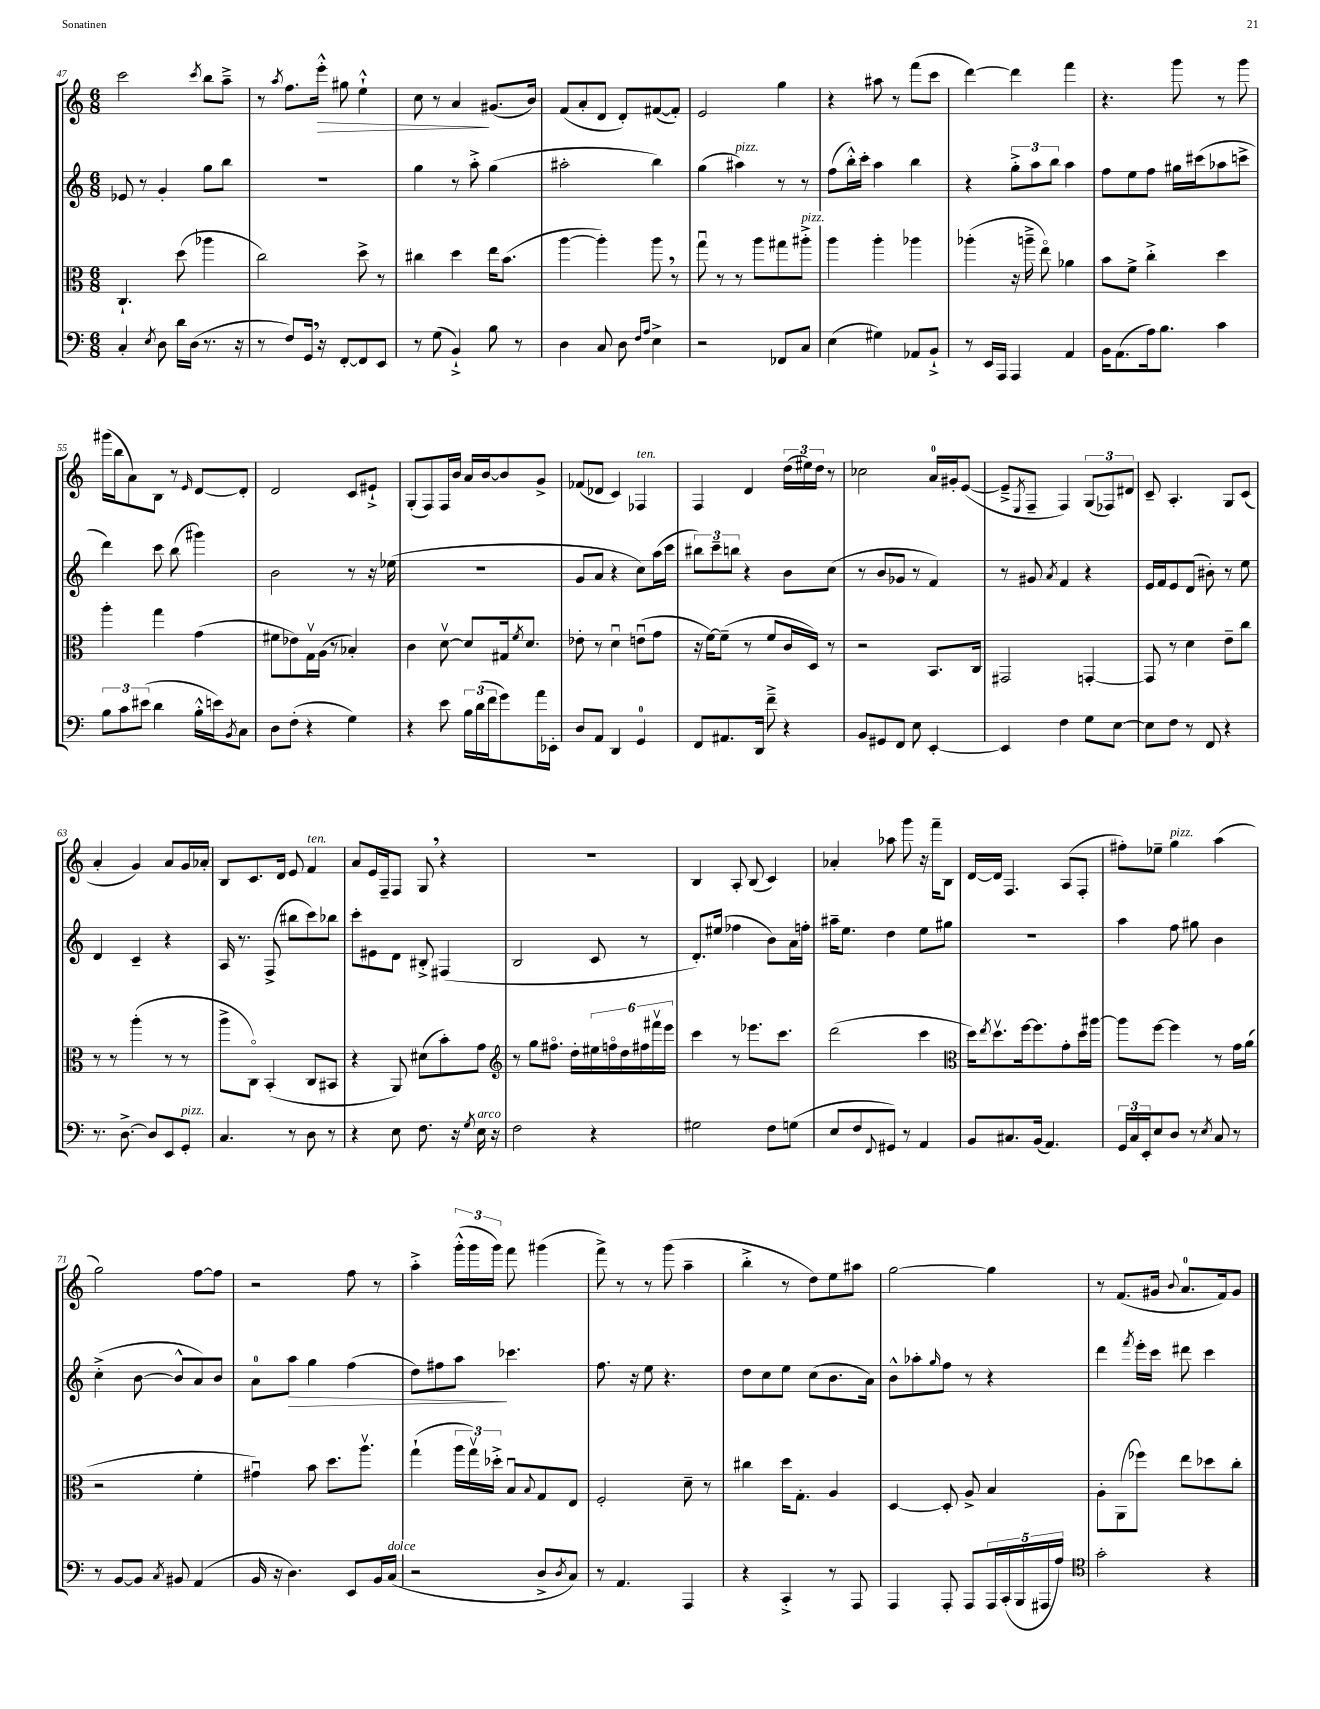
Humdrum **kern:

**kern	**kern	**kern	**kern
*staff4	*staff3	*staff2	*staff1
*clefF4	*clefC3	*clefG2	*clefG2
*k[]	*k[]	*k[]	*k[]
*M6/8	*M6/8	*M6/8	*M6/8
4C'	4.C`	8e-	2ccc
.	.	8r	.
8qE	.	.	.
8D	.	4g'	.
16d	(8dd	.	.
(16D	.	.	.
.	.	.	8qccc
8.r	4aa-	8gg	8bb
.	.	8bb	8aa~^
16r	.	.	.
=	=	=	=
8r	2cc)	2.r	8r
.	.	.	8qaa
8F)	.	.	8.ff
16GG	.	.	.
16r	.	.	16eee'^^
[8FF'	.	.	8gg#
8FF]	8dd^	.	4ee`^^
8EE	8r	.	.
=	=	=	=
8r	4cc#	4gg	8cc
(8G	.	.	8r
4BB`^)	4dd	8r	4a
.	.	8aa'^	.
8B	16ee	(4gg	(8.g#
.	(8.b	.	.
8r	.	.	.
.	.	.	16b)
=	=	=	=
4D	[4aa	2aa#'	(8f
.	.	.	8a'
8C	4aa'])	.	8d
8D	.	.	8d')
16qqF	.	.	.
16qqA	.	.	.
4E^	8aa	4bb)	([8f#
.	8r	.	8f#'])
=	=	=	=
2r	8ggu	(4gg	2e
.	8r	.	.
.	8r	4aa#)	.
.	8aa	.	.
8FF-	8gg#	8r	4gg
8C	8aa#'^	8r	.
=	=	=	=
(4E	4aa	(8ff	4r
.	.	16bb'^^)	.
.	.	16ccc'	.
4G#)	4aa'	4aa	8aa#
.	.	.	8r
8AA-	4aa-	4bb	(8fff
8BB`^	.	.	8ccc
=	=	=	=
8r	(4aa-'	4r	[4ddd)
16EE	.	.	.
16AAA	.	.	.
4AAA	16r	12gg'^	4ddd]
.	16aa~^	.	.
.	.	12aa	.
.	8eeo)	.	.
.	.	12bb	.
4AA	4a-	4aa	4fff
=	=	=	=
16BB	8b	8ff	4.r
(8.AA	.	.	.
.	8f^	8ee	.
16A)	4cc'^	8ff	.
8.B	.	.	.
.	.	16gg#	8ggg
.	.	(16ccc#	.
4c	4dd	8aa-	8r
.	.	8ccc^	8ggg
=	=	=	=
12B	4aa'	4ddd)	(16ggg#
.	.	.	16bb
12c	.	.	.
.	.	.	8a)
(12e#	.	.	.
4d	4gg	8ccc	8B
.	.	(8bb	8r
.	.	.	16qqe
16B'^^	(4g	4ggg#)	[8d
16e)	.	.	.
8qBB	.	.	.
8C	.	.	8d']
=	=	=	=
8D	8f#	2b	2d
(8F'	8e-)	.	.
4r	16Gv	.	.
.	(16A	.	.
.	8r	.	.
4G)	4B-')	8r	8c
.	.	16r	8e#`^
.	.	(16ee-	.
=	=	=	=
4r	4c	2.r	(8G'
.	.	.	8F)
8e	[8dv	.	16F
.	.	.	16b
24B	8d]	.	16a
(24d	.	.	.
.	.	.	[16b
24f	.	.	.
8g)	16G#	.	8b]
.	8qf	.	.
.	8.d	.	.
16a	.	.	8g^
16EE-'	.	.	.
=	=	=	=
8D	8e-'	8g	(8f-
8AA	8r	8a	8d-
4DD	4du	4r	4c)
4GG	(8eu	8cc)	4F-
.	8g	(16aa	.
.	.	16ccc	.
=	=	=	=
8FF	16r	12bb#)	4F
.	[16f)	.	.
.	.	12ccc~	.
8.AA#	(8f~]	.	.
.	.	12bb	.
.	8r	4r	4d
16DD	.	.	.
8f~^	8f	.	.
4r	16c	8b	(24dd
.	.	.	24ee#)
.	16D)	.	.
.	.	.	24dd
.	8r	(8cc	8r
=	=	=	=
8BB	2r	8r	2cc-
8GG#	.	8b	.
8FF	.	8g-	.
8E	.	8r	.
[4EE'	8.BB	4f)	16a
.	.	.	16g#'
.	.	.	([8e
.	16C	.	.
=	=	=	=
4EE]	2GG#	8r	8e~^]
.	.	.	8qE
.	.	8g#	8F~
.	.	8qa	.
4F	.	4f	4F)
8G	[4GG'	4r	(12G
.	.	.	12F-)
[8E	.	.	.
.	.	.	12d#
=	=	=	=
8E]	8GG]	16e	8c~
.	.	16f	.
8F	8r	8e	4.A'
8r	4d	(8d	.
8FF	.	8b#')	.
4r	8e~	8r	8G
.	8cc	8ee	(8c
=	=	=	=
8.r	8r	4d	4a'
.	8r	.	.
[8.D^	.	.	.
.	(4aa'	4c~	4g)
8D]	.	.	.
8EE	8r	4r	8a
8GG'	8r	.	16g
.	.	.	16a-'
=	=	=	=
4.C	8aa^	16A	8B
.	.	8.r	.
.	8Co)	.	8.c
.	(4BB'	(8F^	.
.	.	.	16d
8r	.	8bb#	8e
8D	8C	8ccc)	4f
8r	8BB#	8bb-	.
=	=	=	=
4r	4r	8ccc'	8a
.	.	8e#	16e
.	.	.	16F~
8E	8AA)	8d	8F
8.F	(8d#	8B#'^	8G
.	8b')	(4F#	4r
16r	.	.	.
8qG	.	.	.
16E	8g	.	.
16r	.	.	.
=	=	=	=
*	*clefG2	*	*
2F	8r	2B	2.r
.	8gg	.	.
.	8.ff#o	.	.
.	16dd'	.	.
4r	24ee#	8c	.
.	24ffo	.	.
.	24dd	.	.
.	24ff#	8r	.
.	24fff#v	.	.
.	24eee	.	.
=	=	=	=
2G#	4ccc	8.d')	4B
.	.	(16ee#	.
.	8r	4ff-	8A'
.	8.eee-	.	(8B
8F	.	8b)	4c)
.	8.ccc	.	.
(8G	.	16a	.
.	.	16ff'	.
=	=	=	=
8E	(2ddd	16aa#~	4a-'
.	.	8.ee	.
8F	.	.	.
8qqFF	.	.	.
8GG#)	.	4dd	8aa-
8r	.	.	8ggg
4AA	4ccc	8ee	16r
.	.	.	16fff~
.	.	8gg#	8B
=	=	=	=
*	*clefC3	*	*
8BB	16dd)	2.r	[16d
.	8qee	.	.
.	8.ddv	.	16d]
8.C#	.	.	4.F
.	[16ff	.	.
(16BB	8.ff]	.	.
4.AA)	.	.	.
.	8g'	.	(8A
.	16dd	.	8F'
.	[16aa#	.	.
=	=	=	=
24GG	8aa#]	4aa	8ff#')
24C	.	.	.
24EE'	.	.	.
8E	[8ff	.	8ee-~
8D	4ff]	8ff	4gg
8r	.	8gg#	.
8qE	.	.	.
8C	8r	4b	(4aa
8r	16g	.	.
.	(16a	.	.
=	=	=	=
8r	2r	(4cc'^	2gg)
[8BB	.	.	.
8BB]	.	[8b	.
8qC	.	.	.
8BB#	.	8b^^]	.
(4AA	4f'	8a)	[8ff
.	.	8b	8ff]
=	=	=	=
16BB	4g#u)	8a	2r
16r	.	.	.
4.D)	.	8aa	.
.	8b	4gg	.
.	8.dd	.	.
8EE	.	(4ff	8ff
.	8.aav	.	.
16BB	.	.	8r
(16C	.	.	.
=	=	=	=
2r	(4gg`	8dd)	4aa'^
.	.	8ff#	.
.	24aa	8aa	(24ggg'^^
.	24ggv)	.	24ggg
.	24dd-'^	.	24ggg)
.	8Bu	4.ccc-	8fff
.	8qqB	.	.
8D^	8G	.	(4ggg#
8qD	.	.	.
8C)	8E	.	.
=	=	=	=
8r	2F'	8.ff	8fff^)
4.AA	.	.	8r
.	.	16r	.
.	.	8ee	8r
.	.	4.r	(8ggg
4AAA	8d~	.	4aa~
.	8r	.	.
=	=	=	=
4r	4cc#	8dd	4bb'^
.	.	8cc	.
4CC'^	16dd	8ee	8r
.	8.G'	.	.
.	.	(8cc	8dd)
8r	4A	8.b	8ee
8AAA	.	.	8aa#
.	.	16a)	.
=	=	=	=
4AAA	[4D	8b^^	[2gg
.	.	8aa-'	.
.	.	16qqgg	.
8AAA'	8D']	8ff	.
8AAA	8A^	8r	.
20AAA	4B	4r	4gg]
(20CC'	.	.	.
20BBB	.	.	.
20AAA#	.	.	.
20A)	.	.	.
=	=	=	=
*clefC4	*	*	*
2g'	8A'	4ddd	8r
.	(8AA	.	(8.f
.	.	8qfff	.
.	8ff-)	16eee'	.
.	.	16ccc	16g#
.	.	.	8qqb
.	8ee	8ddd#	8.a
4r	8dd-	4ccc	.
.	.	.	16f)
.	8cc'	.	8g#
==	==	==	==
*-	*-	*-	*-
